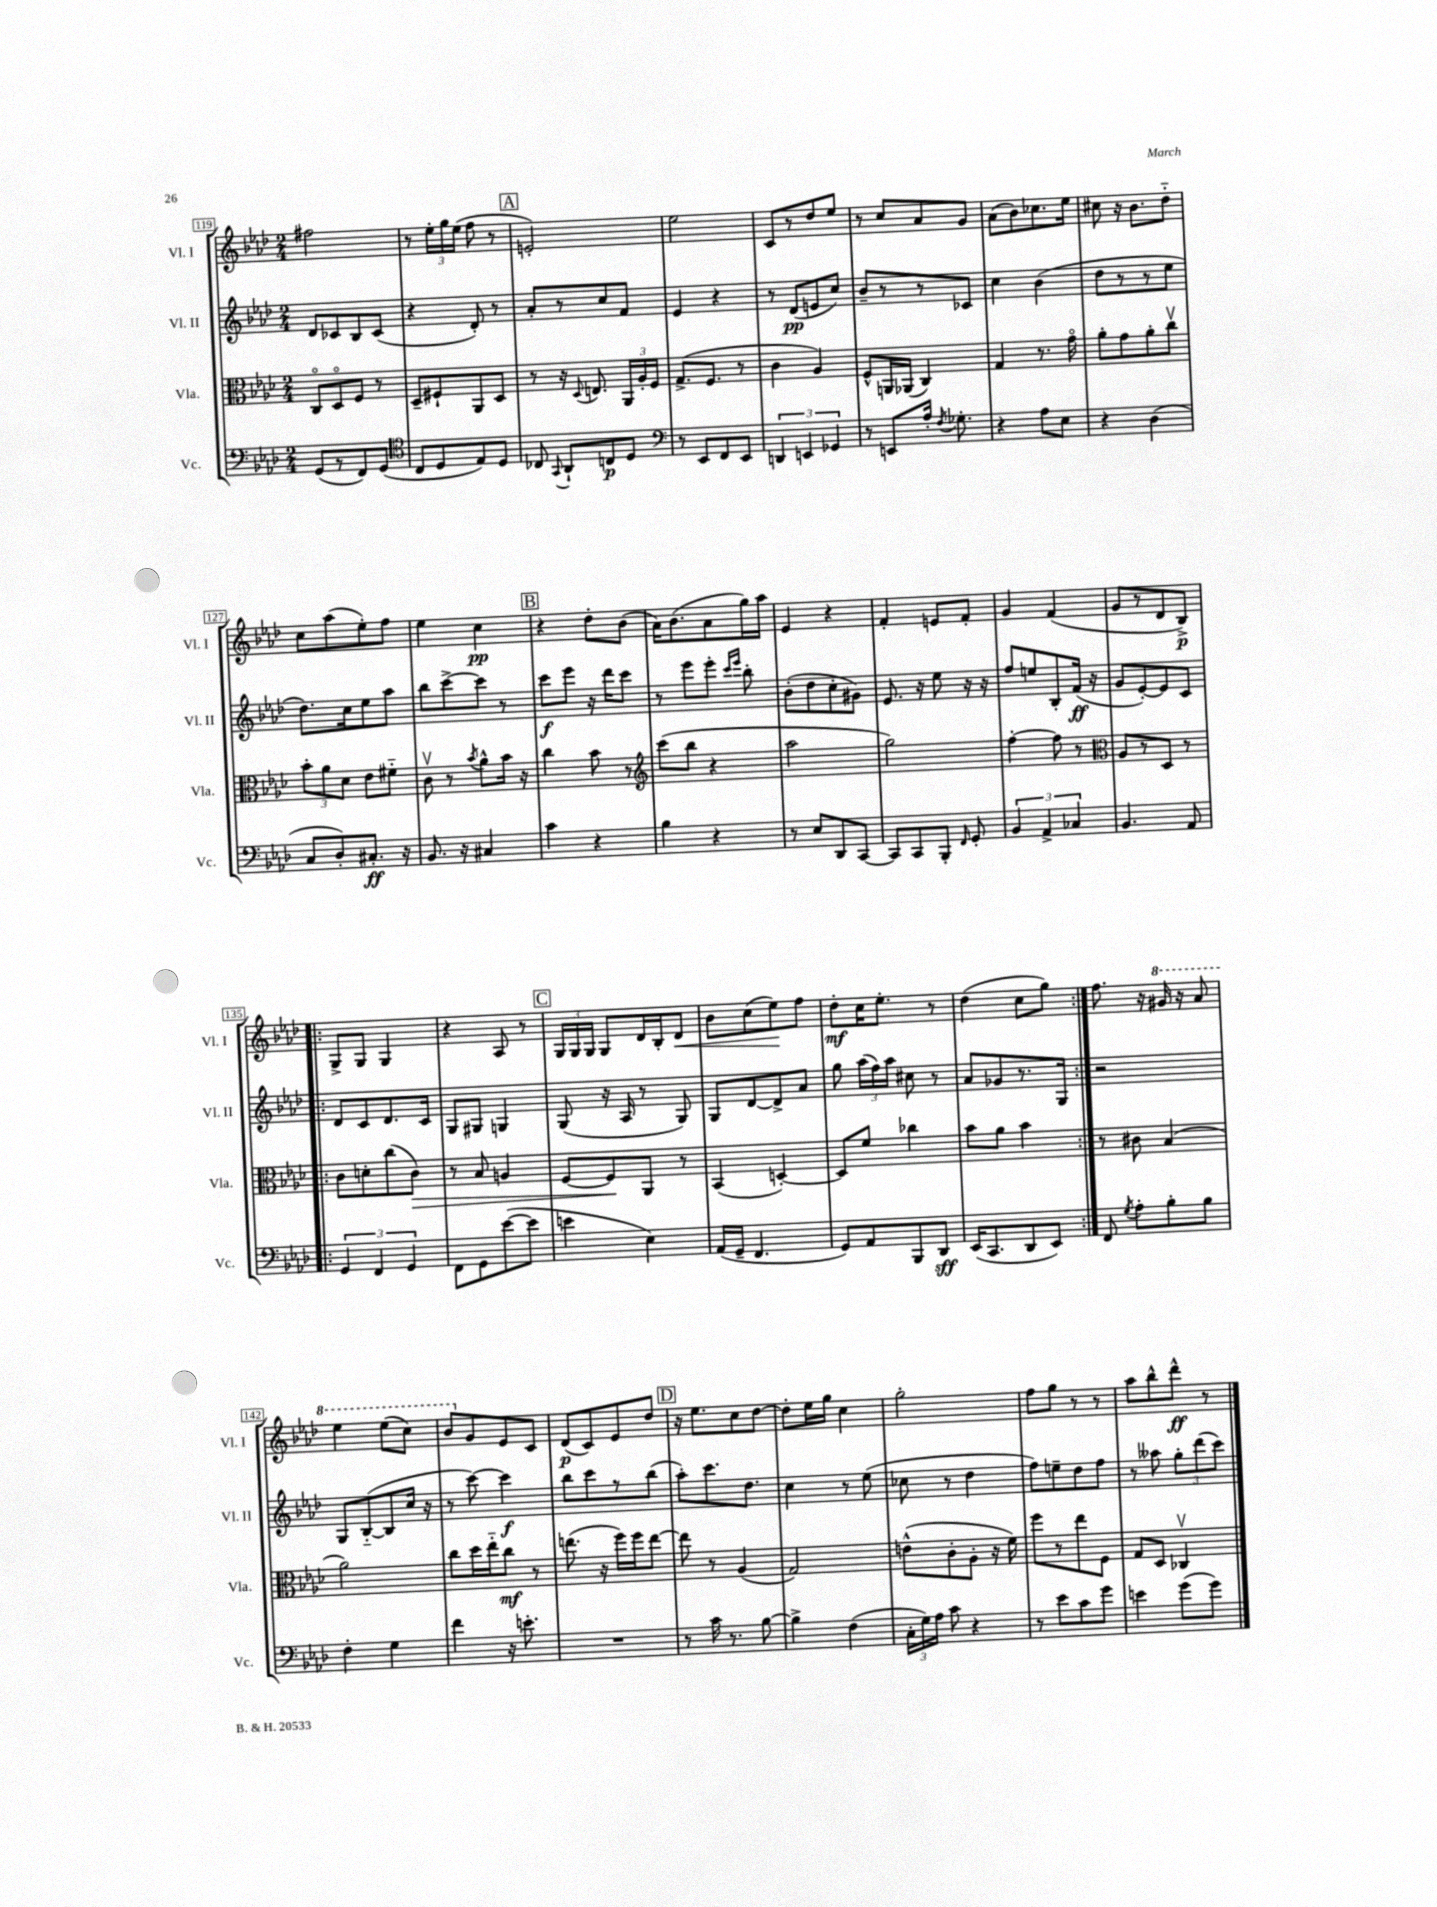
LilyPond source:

<<
\new StaffGroup <<
\new Staff = "s0" \with { instrumentName = "Vl. I" shortInstrumentName = "Vl. I" } {
    \clef treble \key aes \major \numericTimeSignature \time 2/4
    \autoBeamOff fis''2 |
    r8 \tuplet 3/2 { ees''16[-. g''16 ees''16]( } f''8 r8 |
    \mark \markup { \box "A" } e'2-.) |
    ees''2 |
    c'8[ r8 des''8 ees''8] |
    r8 c''8[ aes'8 g'8] |
    aes'8[( bes'8) ces''8. ees''16] |
    cis''8 r16 bes'8.[ des''8]-_ |
    c''8[ aes''8( ees''8-.) f''8] |
    ees''4 c''4\pp |
    \mark \markup { \box "B" } r4 des''8[-. bes'8]( |
    aes'16[) bes'8.( aes'8 g''16) aes''16] |
    ees'4 r4 |
    f'4-. e'8[ f'8]-. |
    g'4 f'4( |
    g'8[ r8 des'8 bes8]->\p) |
    \repeat volta 2 { g8[-> g8] g4 |
    r4 aes8 r8 |
    \mark \markup { \box "C" } \tuplet 3/2 { g16[ g16 g16] } g8[ des'16 bes16-. des'8]\< |
    bes'8[ c''8( ees''8\!) f''8] |
    des''8[-.\mf c''16 ees''8.]-. r8 |
    des''4( c''8[ g''8]) | }
    f''8. r16 \ottava #1 gis''16 r16 aes''8 |
    ees'''4 ees'''8[( c'''8]) |
    bes''8[ \ottava #0 g'8 ees'8 c'8] |
    des'8[\p( c'8) ees'8 des''8] |
    \mark \markup { \box "D" } r16 ees''8.[ c''8 des''8]~ |
    des''8[-. ees''16 g''16] c''4 |
    g''2-. |
    f''8[ g''8] r8 r8 |
    aes''8[ bes''8-^ des'''8]-^\ff r8 \bar "|." |
}
\new Staff = "s1" \with { instrumentName = "Vl. II" shortInstrumentName = "Vl. II" } {
    \clef treble \key aes \major \numericTimeSignature \time 2/4
    \autoBeamOff des'8[ ces'8 bes8 ces'8]( |
    r4 des'8-.) r8 |
    \mark \markup { \box "A" } aes'8[-. r8 c''8 f'8] |
    ees'4 r4 |
    r8 des'8[\pp( e'8 c''8]) |
    bes'8[-- r8 r8 ces'8] |
    c''4 bes'4( |
    des''8[ r8 r8 ees''8] |
    des''8.[) c''16 ees''8 aes''8] |
    bes''8[ c'''8~-> c'''8] r8 |
    \mark \markup { \box "B" } c'''8[\f ees'''8] r16 des'''16[ c'''8] |
    r8 ees'''8[ ees'''8]-. \grace { c'''16[ ees'''16] } bes''8-. |
    bes'8[-.( des''8 c''8-. gis'8]) |
    ees'8. r16 ees''8 r16 r16 |
    f''8[ e''8 bes8-. f'16]\ff( r16 |
    g'8[ ees'8~-.) ees'8 c'8] |
    \repeat volta 2 { des'8[ c'8 des'8. c'16] |
    g8[ gis8] g4 |
    \mark \markup { \box "C" } g8( r16 aes16 r8 g8) |
    g8[ des'8~ des'8-> aes'8] |
    g''8 \tuplet 3/2 { aes''16[( f''16) aes''16] } cis''8 r8 |
    aes'8[ ges'8 r8. g16] | }
    r2 |
    g8[ bes8~-_( bes8 c''16] r16 |
    r8 c'''8~) c'''4\f |
    bes''8[ c'''8 r8 bes''8]( |
    \mark \markup { \box "D" } aes''8[-.) c'''8. des''8.] |
    c''4 r8 ees''8( |
    ces''8 r8 des''4 |
    f''8[) e''8-- des''8 f''8] |
    r8 aeses''8 \tuplet 3/2 { g''8[-. des'''8( c'''8]) } \bar "|." |
}
\new Staff = "s2" \with { instrumentName = "Vla." shortInstrumentName = "Vla." } {
    \clef alto \key aes \major \numericTimeSignature \time 2/4
    \autoBeamOff c8[\flageolet des8\flageolet f8] r8 |
    des8[-- fis8-! aes,8 des8] |
    \mark \markup { \box "A" } r8 r16 \appoggiatura { des8 } e8. \tuplet 3/2 { aes,16[ aes16-. f16] } |
    g8.[->( f8.] r8 |
    c'4 aes4) |
    f8[-^ a,16 aes,16]( c4) |
    g4 r8. g'16\flageolet |
    aes'8[-. g'8 aes'8-. c''8]\upbow |
    \tuplet 3/2 { bes'8[-. aes'8 des'8] } ees'8[ fis'8]-_ |
    c'8\upbow r8 \acciaccatura { bes'8 } aes'8[-^ bes'16] r16 |
    \mark \markup { \box "B" } c''4 bes'8 r8 |
    \clef treble c'''8[( bes''8] r4 |
    aes''2 |
    g''2) |
    f''4~-. f''8 r8 |
    \clef alto aes8[ r8 des8] r8 |
    \repeat volta 2 { c'8[ d'8-. c''8( c'8]\>) |
    r8 bes8 a4 |
    \mark \markup { \box "C" } f8[~ f8\! aes,8] r8 |
    bes,4( d4~-.) |
    d8[ f'8] ces''4 |
    bes'8[ aes'8] bes'4 | }
    r8 cis'8 bes4( |
    aes'2) |
    c''8[ des''16 ees''16-_ c''8]\mf r8 |
    e''8.( r16 f''16[) f''16 e''8]~ |
    \mark \markup { \box "D" } e''8 r8 aes4( |
    g2) |
    e'8[-^( c'8-. aes8]-. r16 f'16) |
    f''8[ r8 ees''8 f8] |
    g8[ des8] ces4\upbow \bar "|." |
}
\new Staff = "s3" \with { instrumentName = "Vc." shortInstrumentName = "Vc." } {
    \clef bass \key aes \major \numericTimeSignature \time 2/4
    \autoBeamOff g,8[( r8 f,8) g,8]( |
    \clef tenor c8[ des8 ees8) des8] |
    \mark \markup { \box "A" } ces8 \appoggiatura { g,8 } aes,8[-! c8\p des8] |
    \clef bass r8 ees,8[ f,8 ees,8] |
    \tuplet 3/2 { d,4 e,4 ges,4 } |
    r8 e,8[ aes16]-. \acciaccatura { f8 } ges8.-. |
    r4 aes8[ ees8] |
    r4 des4( |
    c8[ des8-.) cis8.]-.\ff r16 |
    bes,8. r16 cis4 |
    \mark \markup { \box "B" } c'4 r4 |
    bes4 r4 |
    r8 ees8[ des,8 c,8]~ |
    c,8[ c,8 bes,,8]-. \grace { f,16 } g,8-. |
    \tuplet 3/2 { bes,4 aes,4-> ces4 } |
    bes,4. aes,8 |
    \repeat volta 2 { \tuplet 3/2 { g,4 f,4 g,4 } |
    f,8[ g,8 ees'8~( ees'8] |
    \mark \markup { \box "C" } e'4 ees4) |
    aes,16[( g,16]-- f,4. |
    g,8[) aes,8 bes,,8 des,8]\sff |
    ees,16[( c,8. des,8 ees,8]) | }
    f,8 \acciaccatura { g8 } aes8[-. bes8-. bes8] |
    f4-. g4 |
    f'4 r16 e'8.-. |
    R2 |
    \mark \markup { \box "D" } r8 c'16 r8. bes8~ |
    bes4-> f4( |
    \tuplet 3/2 { c16[-. g16) aes16] } c'8 r4 |
    r8 ees'8[ c'8 g'8] |
    e'4 g'8[( g'8]) \bar "|." |
}
>>
>>
\layout { \context { \Score currentBarNumber = #119 \override BarNumber.stencil = #(make-stencil-boxer 0.1 0.3 ly:text-interface::print) } }
